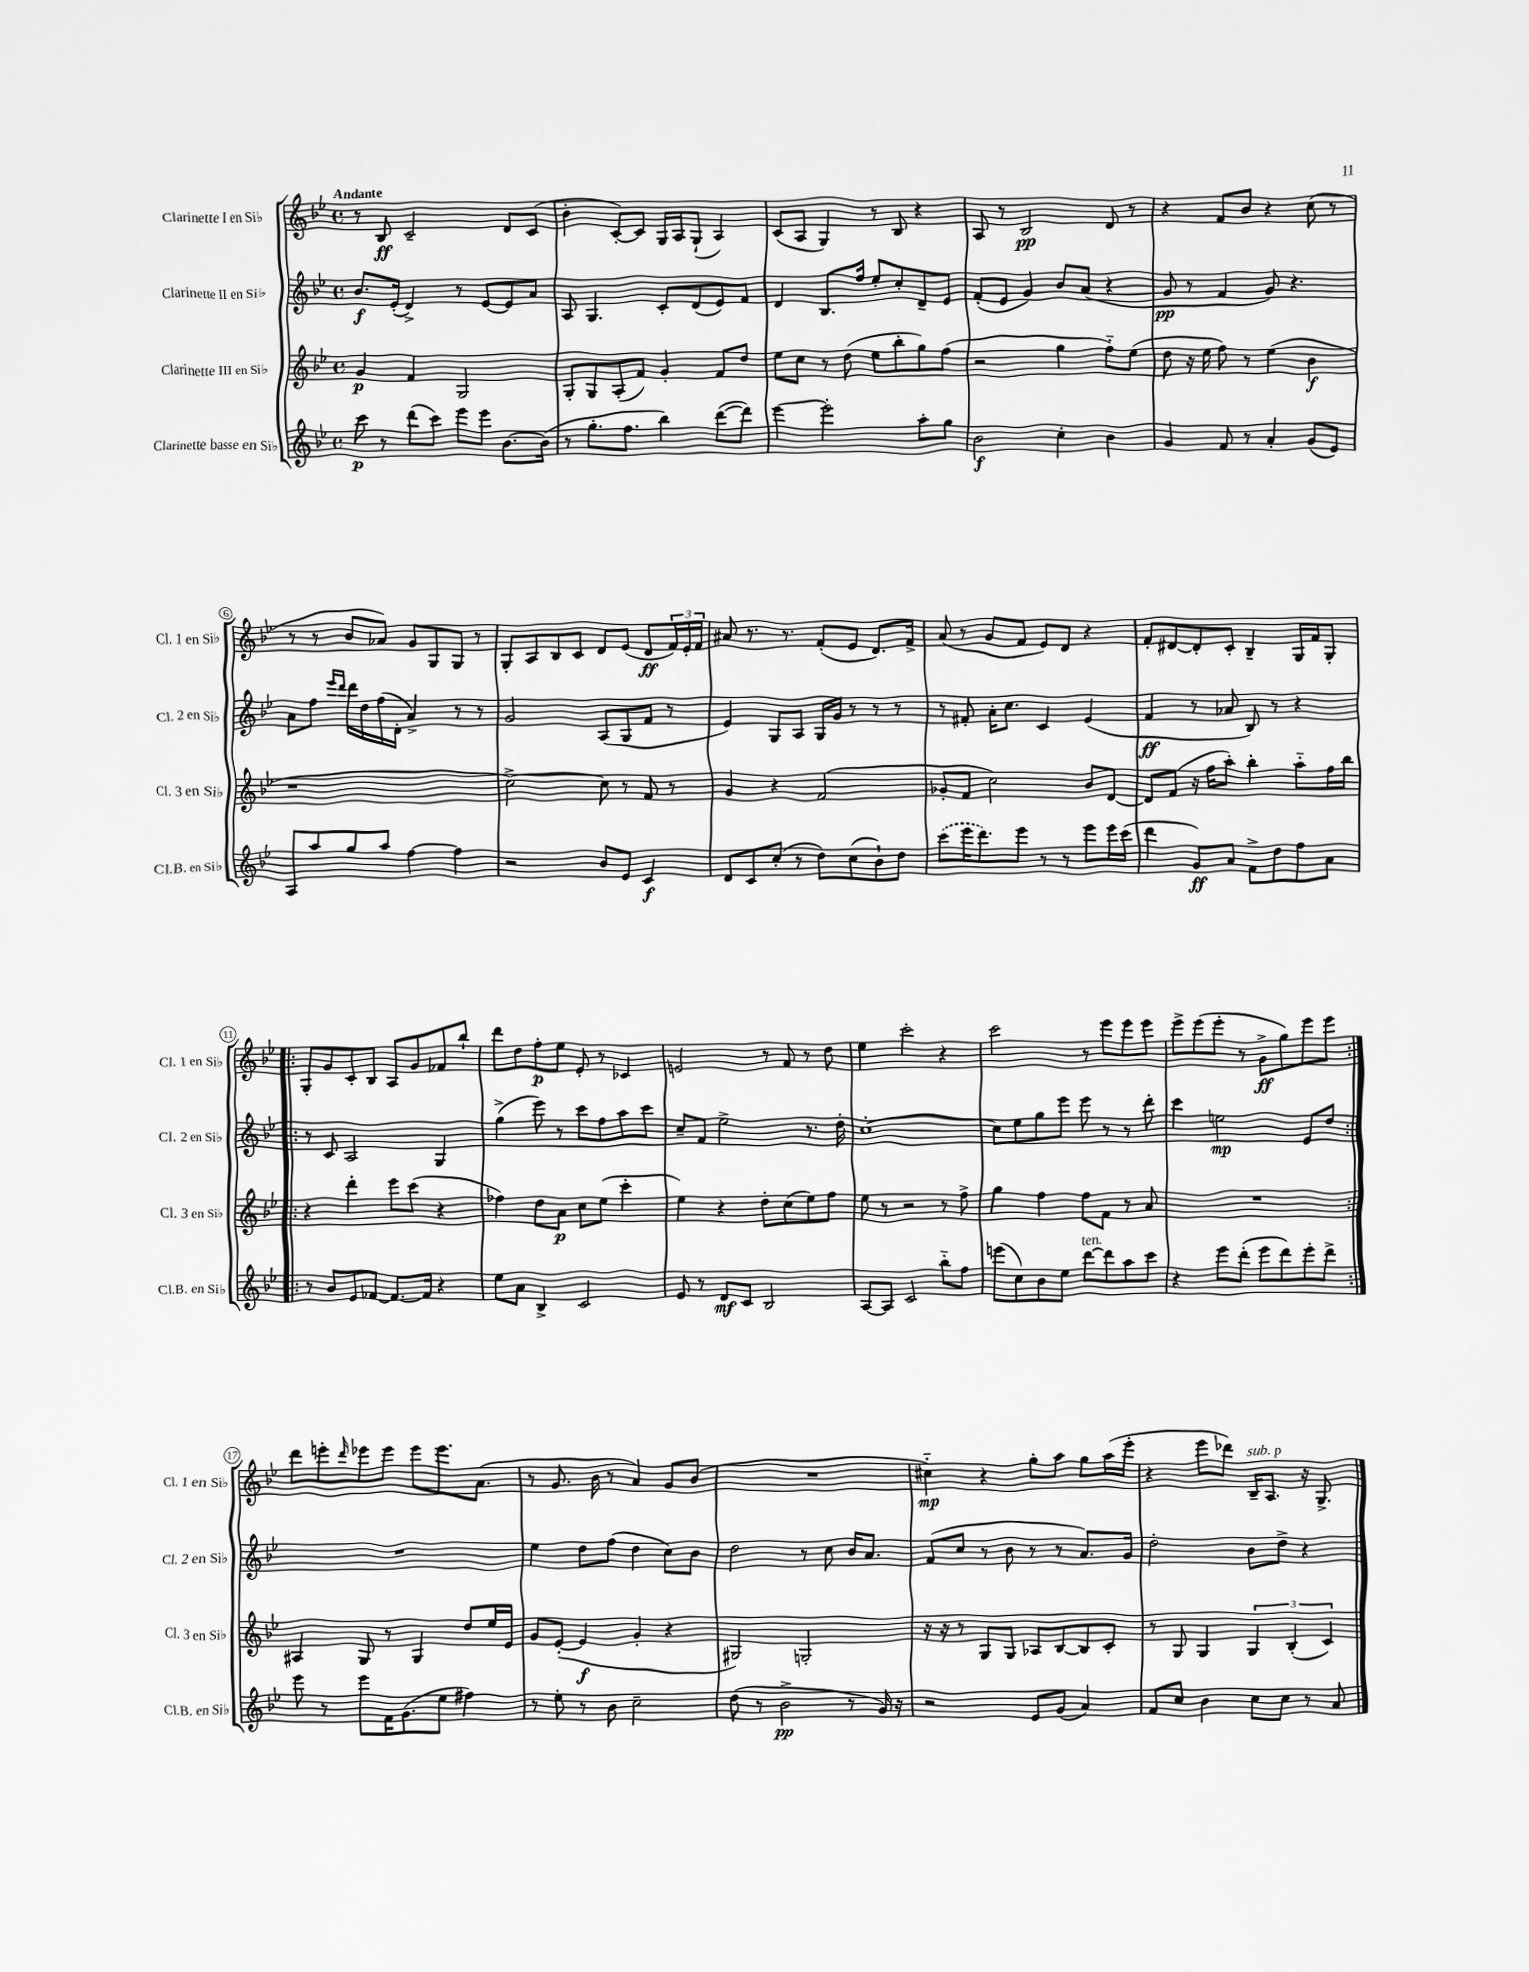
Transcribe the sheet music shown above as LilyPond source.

<<
\new StaffGroup <<
\new Staff = "s0" \with { instrumentName = "Clarinette I en Sib" shortInstrumentName = "Cl. 1 en Sib" } {
    \clef treble \key bes \major \defaultTimeSignature \time 4/4 \tempo "Andante"
    r8 bes8\ff c'2-- d'8 c'8( |
    bes'4-. c'8~-.) c'8 g16 a16 g8-!( a4) |
    c'8( a8 g4) r8 bes8 r4 |
    a8 r8 bes2\pp d'8 r8 |
    r4 f'8 bes'8 r4 c''8( r8 |
    r8 r8 bes'8 aes'8) g'8 g8 g8 r8 |
    g8-. a8 bes8 c'8 d'8 ees'8( d'8\ff \tuplet 3/2 { f'16) ees'16-. f'16 } |
    ais'8 r8. r8. f'8-.( ees'8 d'8.) f'16-> |
    a'8( r8 g'8 f'8 ees'8) d'8 r4 |
    f'8-. dis'8~ dis'8-. c'8-. bes4-- g16 f'16 g8-. |
    \repeat volta 2 { g8-. g'8 c'8-. bes8 a8 g'8 fes'8 bes''8-! |
    d'''8 d''8 f''8-.\p ees''8 ees'8-. r8 ces'4 |
    e'2 r8 f'8 r8 d''8 |
    ees''4 c'''2-. r4 |
    c'''2 r8 ees'''8 ees'''8 ees'''8 |
    ees'''8-> ees'''8( ees'''8-. r8 g'8->\ff g''8) ees'''8 ees'''8 | }
    d'''8 e'''8-. \grace { d'''16 } ees'''8 ees'''8 ees'''8 ees'''8. a'8.( |
    r8 g'8. bes'16 r8 a'4) g'8 bes'8( |
    R1 |
    cis''4-_\mp) r4 g''8-. a''8 g''8 a''16( ees'''16-. |
    r4 ees'''8 des'''8) bes16--^\markup { \italic "sub. p" } a8. r16 g8.-> \bar "|." |
}
\new Staff = "s1" \with { instrumentName = "Clarinette II en Sib" shortInstrumentName = "Cl. 2 en Sib" } {
    \clef treble \key bes \major \defaultTimeSignature \time 4/4
    bes'8.\f ees'16-.( d'4->) r8 ees'8~ ees'8 a'8 |
    a8 g4. c'8-. d'8( ees'8) f'8 |
    d'4 bes8. f''16 ees''8-. c''8-. d'8-- ees'8 |
    f'8-.( ees'8 g'4) bes'8 a'8( r4 |
    g'8\pp r8 f'4 g'8) r4. |
    a'8 f''8 \grace { ees'''16 d'''16 } d'''16 d''16 f''16( d'16-. a'4->) r8 r8 |
    g'2 a8( g8 f'8 r8 |
    ees'4) g8 a8 g16 g'16 r8 r8 r8 |
    r8 fis'8-. a'16-. c''8. c'4 ees'4( |
    f'4\ff r8 aes'8 bes8) r8 r4 |
    \repeat volta 2 { r8 c'8 a2 g4 |
    g''4->( ees'''8) r8 c'''8 f''8 a''8 c'''8 |
    c''8-- f'8 ees''2-> r8. d''16-. |
    c''1~-. |
    c''8 ees''8 g''8 ees'''8 ees'''8 r8 r8 d'''8-. |
    c'''4 e''2\mp ees'8 d''8 | }
    R1 |
    ees''4 d''8 f''8( d''4 c''8) bes'8 |
    d''2 r8 c''8 bes'16 a'8. |
    f'8( c''8 r8 bes'8 r8 r8 a'8.) g'16 |
    d''2-. bes'8 d''8-> r4 \bar "|." |
}
\new Staff = "s2" \with { instrumentName = "Clarinette III en Sib" shortInstrumentName = "Cl. 3 en Sib" } {
    \clef treble \key bes \major \defaultTimeSignature \time 4/4
    g'4\p f'4 g2 |
    g8-. g8 a8-.( f'8) g'4-. f'8 d''8 |
    ees''8 c''8 r8 d''8( ees''8 bes''8-. g''8) f''8( |
    r2 g''4 f''8-_) ees''8( |
    d''8 r16 ees''16 f''8) r8 ees''4( bes'4\f |
    r1 |
    c''2~->) c''8 r8 f'8 r8 |
    g'4 r4 f'2( |
    ges'8-. f'8 c''2) bes'8 d'8~ |
    d'8 f'8( r16 f''16 a''8-.) bes''4-. a''8-_ f''16 bes''16 |
    \repeat volta 2 { r4 d'''4-. ees'''8 c'''8( r4 |
    fes''4) d''8 a'8\p c''8 ees''8( c'''4-. |
    ees''4) r4 d''8-. c''8( ees''8) f''8 |
    ees''8 r8 r2 r8 f''8-> |
    g''4 f''4 f''8 f'8 r8 a'8 |
    R1 | }
    ais4 g8 r8 g4 d''8 ees''16 ees'16 |
    g'8 ees'8~-.( ees'4\f g'4-. r4 |
    gis2) g2-. |
    r16 r16 r8 g8 g8 aes8 bes8~ bes8 c'8-. |
    r8 g8 g4 \tuplet 3/2 { g4 bes4-.( c'4) } \bar "|." |
}
\new Staff = "s3" \with { instrumentName = "Clarinette basse en Sib" shortInstrumentName = "Cl.B. en Sib" } {
    \clef treble \key bes \major \defaultTimeSignature \time 4/4
    c'''8\p r8 d'''8( c'''8) ees'''8 ees'''8 bes'8.~ bes'16( |
    r8 g''8.-. f''8. bes''4) d'''8~( d'''8) |
    ees'''4~ ees'''2-. a''8-. g''8 |
    bes'2\f c''4-. bes'4 |
    g'4 f'8 r8 a'4-. g'8( ees'8) |
    a8 a''8 g''8 a''8 f''4~ f''4 |
    r2 bes'8 ees'8 c'4\f |
    d'8 c'8 c''8-.( r8 d''8) c''8( bes'8-!) d''8 |
    \once \slurDashed c'''8( ees'''16 d'''8.) ees'''8 r8 r8 ees'''8 ees'''16 c'''16( |
    d'''4 g'8\ff) a'8 f'8-> d''8 f''8 a'8 |
    \repeat volta 2 { r8 bes'8 ees'8 fes'8~ fes'8.~ fes'16 r4 |
    ees''8 a'8 bes4-> c'2 |
    ees'8 r8 d'8\mf c'8 bes2 |
    a8~ a8 c'2 bes''8-_ f''8 |
    e'''8( c''8) bes'8 ees''8 d'''8~^\markup { \italic "ten." } d'''8 a''8 c'''8 |
    r4 ees'''8 d'''8-.( ees'''8 d'''8) ees'''8-. d'''8-> | }
    ees'''8 r8 ees'''8 f'16 g'8.( ees''8 fis''4) |
    r8 ees''8-. r8 bes'8 c''2-- |
    d''8( r8 bes'2->\pp r8 g'16) r16 |
    r2 ees'8 g'8( a'4) |
    f'8 c''8 bes'4 c''8 c''8 r8 a'8 \bar "|." |
}
>>
>>
\layout { \context { \Score \override BarNumber.stencil = #(make-stencil-circler 0.1 0.3 ly:text-interface::print) } }
